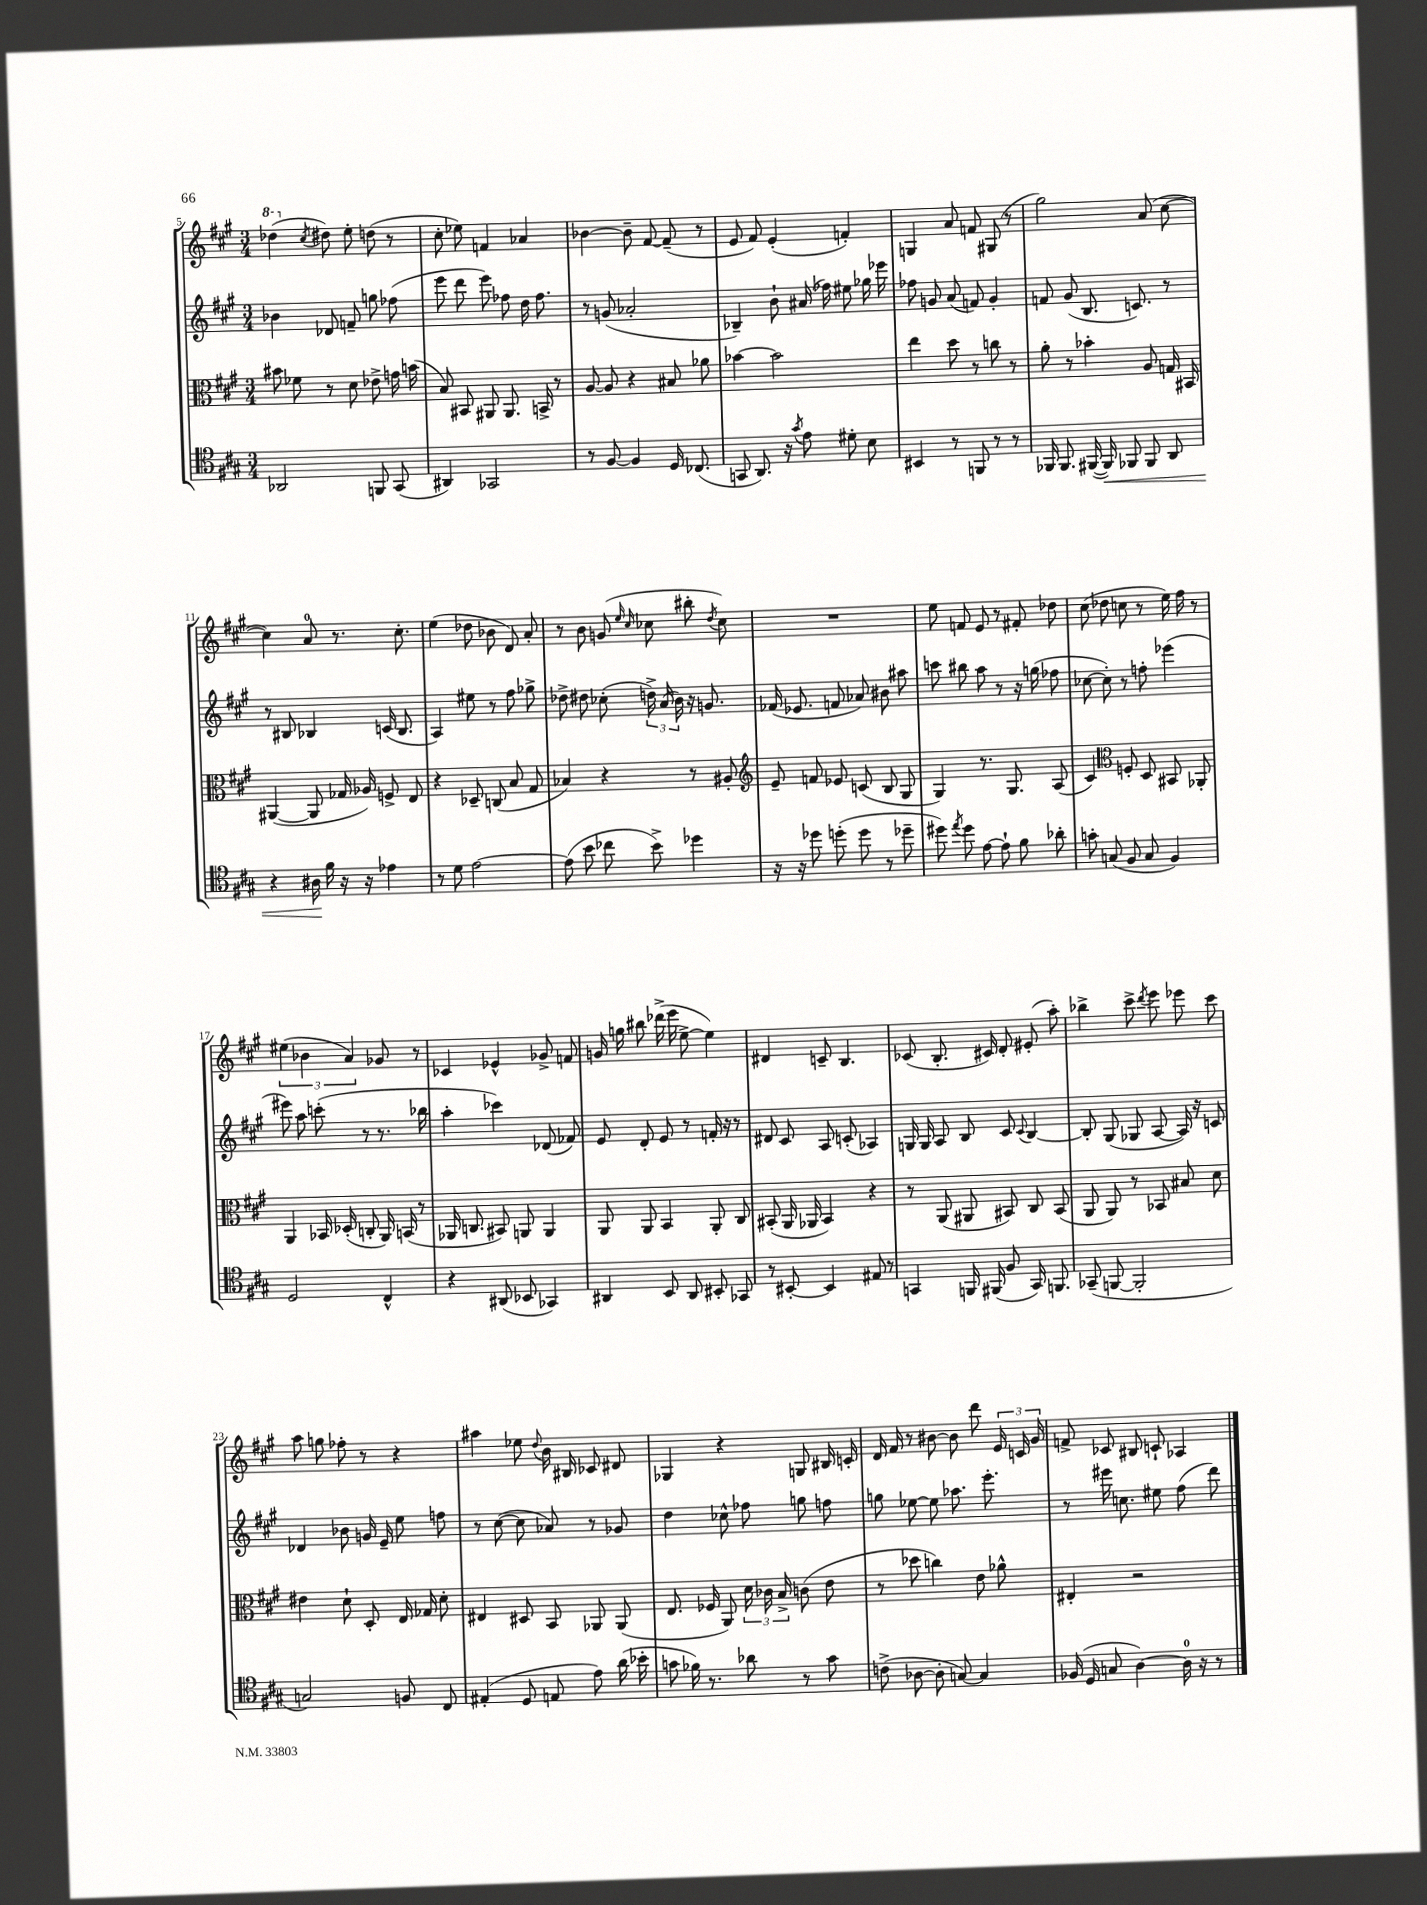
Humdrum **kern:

**kern	**dynam	**kern	**kern	**kern
*part4	*part4	*part3	*part2	*part1
*staff4	*staff4	*staff3	*staff2	*staff1
*clefC4	*	*clefC3	*clefG2	*clefG2
*k[f#c#g#]	*	*k[f#c#g#]	*k[f#c#g#]	*k[f#c#g#]
*M3/4	*	*M3/4	*M3/4	*M3/4
*	*	*	*	*8va
=5	=5	=5	=5	=5
2AA-X/	.	8b#X\	4b-X\	(4ddd-X\
.	.	8f-X\	.	.
*	*	*	*	*X8va
.	.	.	.	8qcc#/
.	.	8r	8d-X/	8dd#X\)
.	.	8d\	8fn~/	8ee'\
8FFn/	.	8e-X^\	8ggn\	(8ddn\
(8GG#/	.	16gn\	(8ff-X\	8r
.	.	(16bn\	.	.
=6	=6	=6	=6	=6
4AA#X/)	.	8B/)	8eee\	8cc#'\
.	.	8BB#X/	8ddd\	8ee-X\)
2GG-X/	.	8AA#X/	8eee\)	4fn/
.	.	8.AA#/	8ff-X\	.
.	.	.	16dd\	4a-X/
.	.	16BBn^/	8.ff-\	.
.	.	8r	.	.
=7	=7	=7	=7	=7
8r	.	[8A/	8r	[4b-X\
[8F#/	.	8A/]	(8gn/	.
4F#/]	.	4r	2a-X'/	8b-~\]
.	.	.	.	[8f#/
16D/	.	8B#X/	.	(8f#~/]
(8.C-X/	.	.	.	.
.	.	8a-X\	.	8r
=8	=8	=8	=8	=8
8GGn/	.	[4b-X\	4B-X~/)	8e/
8.AA/)	.	.	.	8f#/)
.	.	2b-\]	8b`\	(4e'/
16r	.	.	.	.
8qg#/	.	.	.	.
8e\	.	.	(16a#X/	.
.	.	.	16ff-X\)	.
8d#X'\	.	.	8ee#X\	4fn'/)
8B\	.	.	16gg-X\	.
.	.	.	16eee-X\	.
=9	=9	=9	=9	=9
4BB#X/	.	4ee\	8ff-X\	4Gn/
.	.	.	8gn/	.
8r	.	8dd\	(8a/	8a/
8FFn/	.	8r	8fn/)	8fn/
8r	.	8ccn\	4g'/	(8G#X/
8r	.	8r	.	8r
=10	=10	=10	=10	=10
16FF-X/	.	8a'\	8fn/	2gg#\)
8.FF-/	.	.	.	.
.	.	8r	(8g#/	.
([16FF#X/	.	4b-X'\	8.B/	.
!	!LO:HP:b	!	!	!
16FF#/])	<	.	.	.
8FF-X/	.	.	.	.
.	.	.	8.cn/)	.
8FF-/	.	8A/	.	(8a/
8AA/	.	16Gn/	8r	[8cc#\
.	.	16BB#X/	.	.
!!LO:LB:g=z
=11	=11	=11	=11	=11
4r	.	([4AA#X/	8r	4cc#\])
.	.	.	8B#X/	.
16A#X\	.	8AA#/]	4B-X/	8a/
16f#\	[	.	.	.
16r	.	16G-X/	.	8.r
16r	.	16A-X/)	.	.
4e-X\	.	8Fn^/	(16cn/	.
.	.	.	8.B-/	8.cc#'\
.	.	8E/	.	.
=12	=12	=12	=12	=12
8r	.	4r	4A/)	(4ee\
8d\	.	.	.	.
[2e\	.	8D-X~/	8ee#X\	8dd-X\
.	.	(8Cn/	8r	8b-X\
.	.	8B/	8ff#\	8d/)
.	.	8G#/	8gg-X^\	8a'/
=13	=13	=13	=13	=13
(8e\]	.	4B-X/)	8dd-X^\	8r
8b\	.	.	8dd#X\	8b\
8cc-X\	.	4r	(8cc-X'\	(8gn/
.	.	.	.	16qqee/
.	.	.	.	16qqcc#/
8b^\)	.	.	24ddn^\)	8cc-X\
.	.	.	(24a/	.
.	.	.	24b\)	.
4dd-X\	.	8r	16r	8bb#X'\
.	.	.	8.gn/	.
.	.	.	.	8qdd/
.	.	8A#X'/	.	8cc-\)
=14	=14	=14	=14	=14
*	*	*clefG2	*	*
16r	.	8e~/	(16f-X/	2.r
16r	.	.	8.e-X/	.
8dd-X\	.	8fn/	.	.
(8ddn'\	.	8e-X/	8fn/	.
8dd\	.	(8cn/	8a-X/)	.
8r	.	8B/	8b#X\	.
8dd-X~\	.	8G#/	8aa#X\	.
=15	=15	=15	=15	=15
8dd#X\)	.	4G#/)	8cccn\	8ee\
8qee/	.	.	.	.
8dd#\	.	.	8bb#X\	8fn/
[8e\	.	8.r	8aa\	8e/
8e`\]	.	.	8r	8r
.	.	8.G#/	.	.
8f#\	.	.	16r	8f#X'/
.	.	.	(16ggn\	.
8a-X'\	.	(8A/	8ff-X\	8dd-X\
=16	=16	=16	=16	=16
8gn'\	.	4c#/)	[8cc-X\	(8cc#\
(8Gn/	.	.	8cc-'\])	8dd-X\
*	*	*clefC3	*	*
8F#/	.	8Fn'/	8r	8ccn\
8G/	.	8D/	8ffn'\	8r
4F#/)	.	8BB#X/	(4eee-X\	16ee\)
.	.	.	.	16ff#\
.	.	8AA-X'/	.	8r
!!LO:LB:g=z
=17	=17	=17	=17	=17
2D/	.	4AA/	8eee#X\)	(6ee#X\
.	.	.	8aa\	.
.	.	.	.	6b-X\
.	.	16BB-X/	(8cccn'\	.
.	.	(16D-X'/	.	.
.	.	.	.	6a/)
.	.	8Cn'/	8r	.
4C#^^/	.	16AA/)	8.r	8g-X/
.	.	(16BBn/	.	.
.	.	8r	.	8r
.	.	.	16bb-X\	.
=18	=18	=18	=18	=18
4r	.	16AA-X/	4aa'\	4c-X/
.	.	8.Cn/	.	.
(8AA#X/	.	8BB#X/)	4ccc-X\)	4e-X^^/
8BB-X/	.	8AAn/	.	.
4GG-X/)	.	4AA/	(8d-X/	8g-X^/
.	.	.	8f-X/)	8fn/
=19	=19	=19	=19	=19
4AA#X/	.	8AA/	8e/	16gn/
.	.	.	.	16ggn\
.	.	8AA/	8d'/	8bb#X\
8BB/	.	4BB/	8e/	(16ddd-X^\
.	.	.	.	16eee\
8AA#/	.	.	8r	[8ee^\
8BB#X'/	.	8AA'/	16fn'/	4ee\])
.	.	.	16r	.
8GG-X/	.	8C#/	8r	.
=20	=20	=20	=20	=20
8r	.	(8BB#X'/	8d#X/	4d#X/
[8BB#X'/	.	16AA/	8c#/	.
.	.	16AA-X/	.	.
4BB#/]	.	4BB#/)	8A/	8cn~/
.	.	.	(8cn'/	4.B/
8E#X/	.	4r	4A-X/)	.
8r	.	.	.	.
=21	=21	=21	=21	=21
4GGn/	.	8r	16Gn/	(8c-X/
.	.	.	16G/	.
.	.	(8AA/	8A/	8.B'/
16FFn/	.	8AA#X/	8B/	.
(16FF#X/	.	.	.	16c#X/)
8F#/	.	8BB#X/)	8c#/	8d'/
.	.	.	8qqc#/	.
16GG/)	.	8C#/	[4B/	(8e#X'/
8.FFn/	.	.	.	.
.	.	(8BB#/	.	8aa'\)
=22	=22	=22	=22	=22
(8GG-X~/	.	8AA/	8B'/]	4bb-X^\
[8FFn/	.	8AA/)	(8G#/	.
2FF'/]	.	8r	8G-X/	8ccc#^\
.	.	.	.	8qddd/
.	.	8BB-X/	[8A/	8eee\
.	.	8B#X/	16A/])	8eee-X\
.	.	.	16r	.
.	.	8d\	8cn/	8ccc#\
!!LO:LB:g=z
=23	=23	=23	=23	=23
2Gn/)	.	4e#X\	4d-X/	8aa\
.	.	.	.	8ggn\
.	.	8d`\	8b-X\	8ff-X'\
.	.	8D'/	16gn/	8r
.	.	.	16e~/	.
8Fn/	.	16E/	8ee\	4r
.	.	16G-X/	.	.
8C#/	.	8d'\	8ffn\	.
=24	=24	=24	=24	=24
(4E#X'/	.	4E#X/	8r	4aa#X\
.	.	.	([8cc#\	.
8D/	.	8D#X/	8cc#\]	8ee-X\
.	.	.	.	8qqdd/
8En/	.	8BB/	8a-X/)	16b\
.	.	.	.	16B#X/
8e\)	.	8AA-X/	8r	8c-X/
(16a\	.	(8AA-/	8g-X/	8d#X/
16b-X'\	.	.	.	.
=25	=25	=25	=25	=25
8gn\	.	8.E/	4dd\	4G-X/
16f-X\)	.	.	.	.
8.r	.	16F-X/	.	.
.	.	8AA/)	8cc-X^^\	4r
8a-X\	.	24d\	8ff-X\	.
.	.	24c-X\	.	.
.	.	24B^/	.	.
8r	.	(8cn\	8ggn\	8Gn/
8g\	.	8e\	8ffn\	16B#X/
.	.	.	.	16cn'/
=26	=26	=26	=26	=26
(8cn^\	.	8r	8ggn\	16d/
.	.	.	.	16f#/
[8A-X\	.	8dd-X\	[8ee-X\	8r
8A-'\]	.	4ccn\)	8ee-\]	[8b#X\
[8Gn/)	.	.	8.aa-X\	8b#\]
4G/]	.	8e\	.	8ddd\
.	.	.	8.eee'\	.
.	.	8a-X^^\	.	24e/
.	.	.	.	24cn/
.	.	.	.	24g#/
=27	=27	=27	=27	=27
(16F-X/	.	4E#X'/	8r	8fn^/
16D/	.	.	.	.
8Gn/	.	.	16eee#X\	8c-X/
.	.	.	8.ccn\	.
[4A\)	.	2r	.	8B#X/
.	.	.	8ee#X\	8cn`/
16A\]	.	.	(8ff#\	4A-X/
16r	.	.	.	.
8r	.	.	8ddd\)	.
==	==	==	==	==
*-	*-	*-	*-	*-
